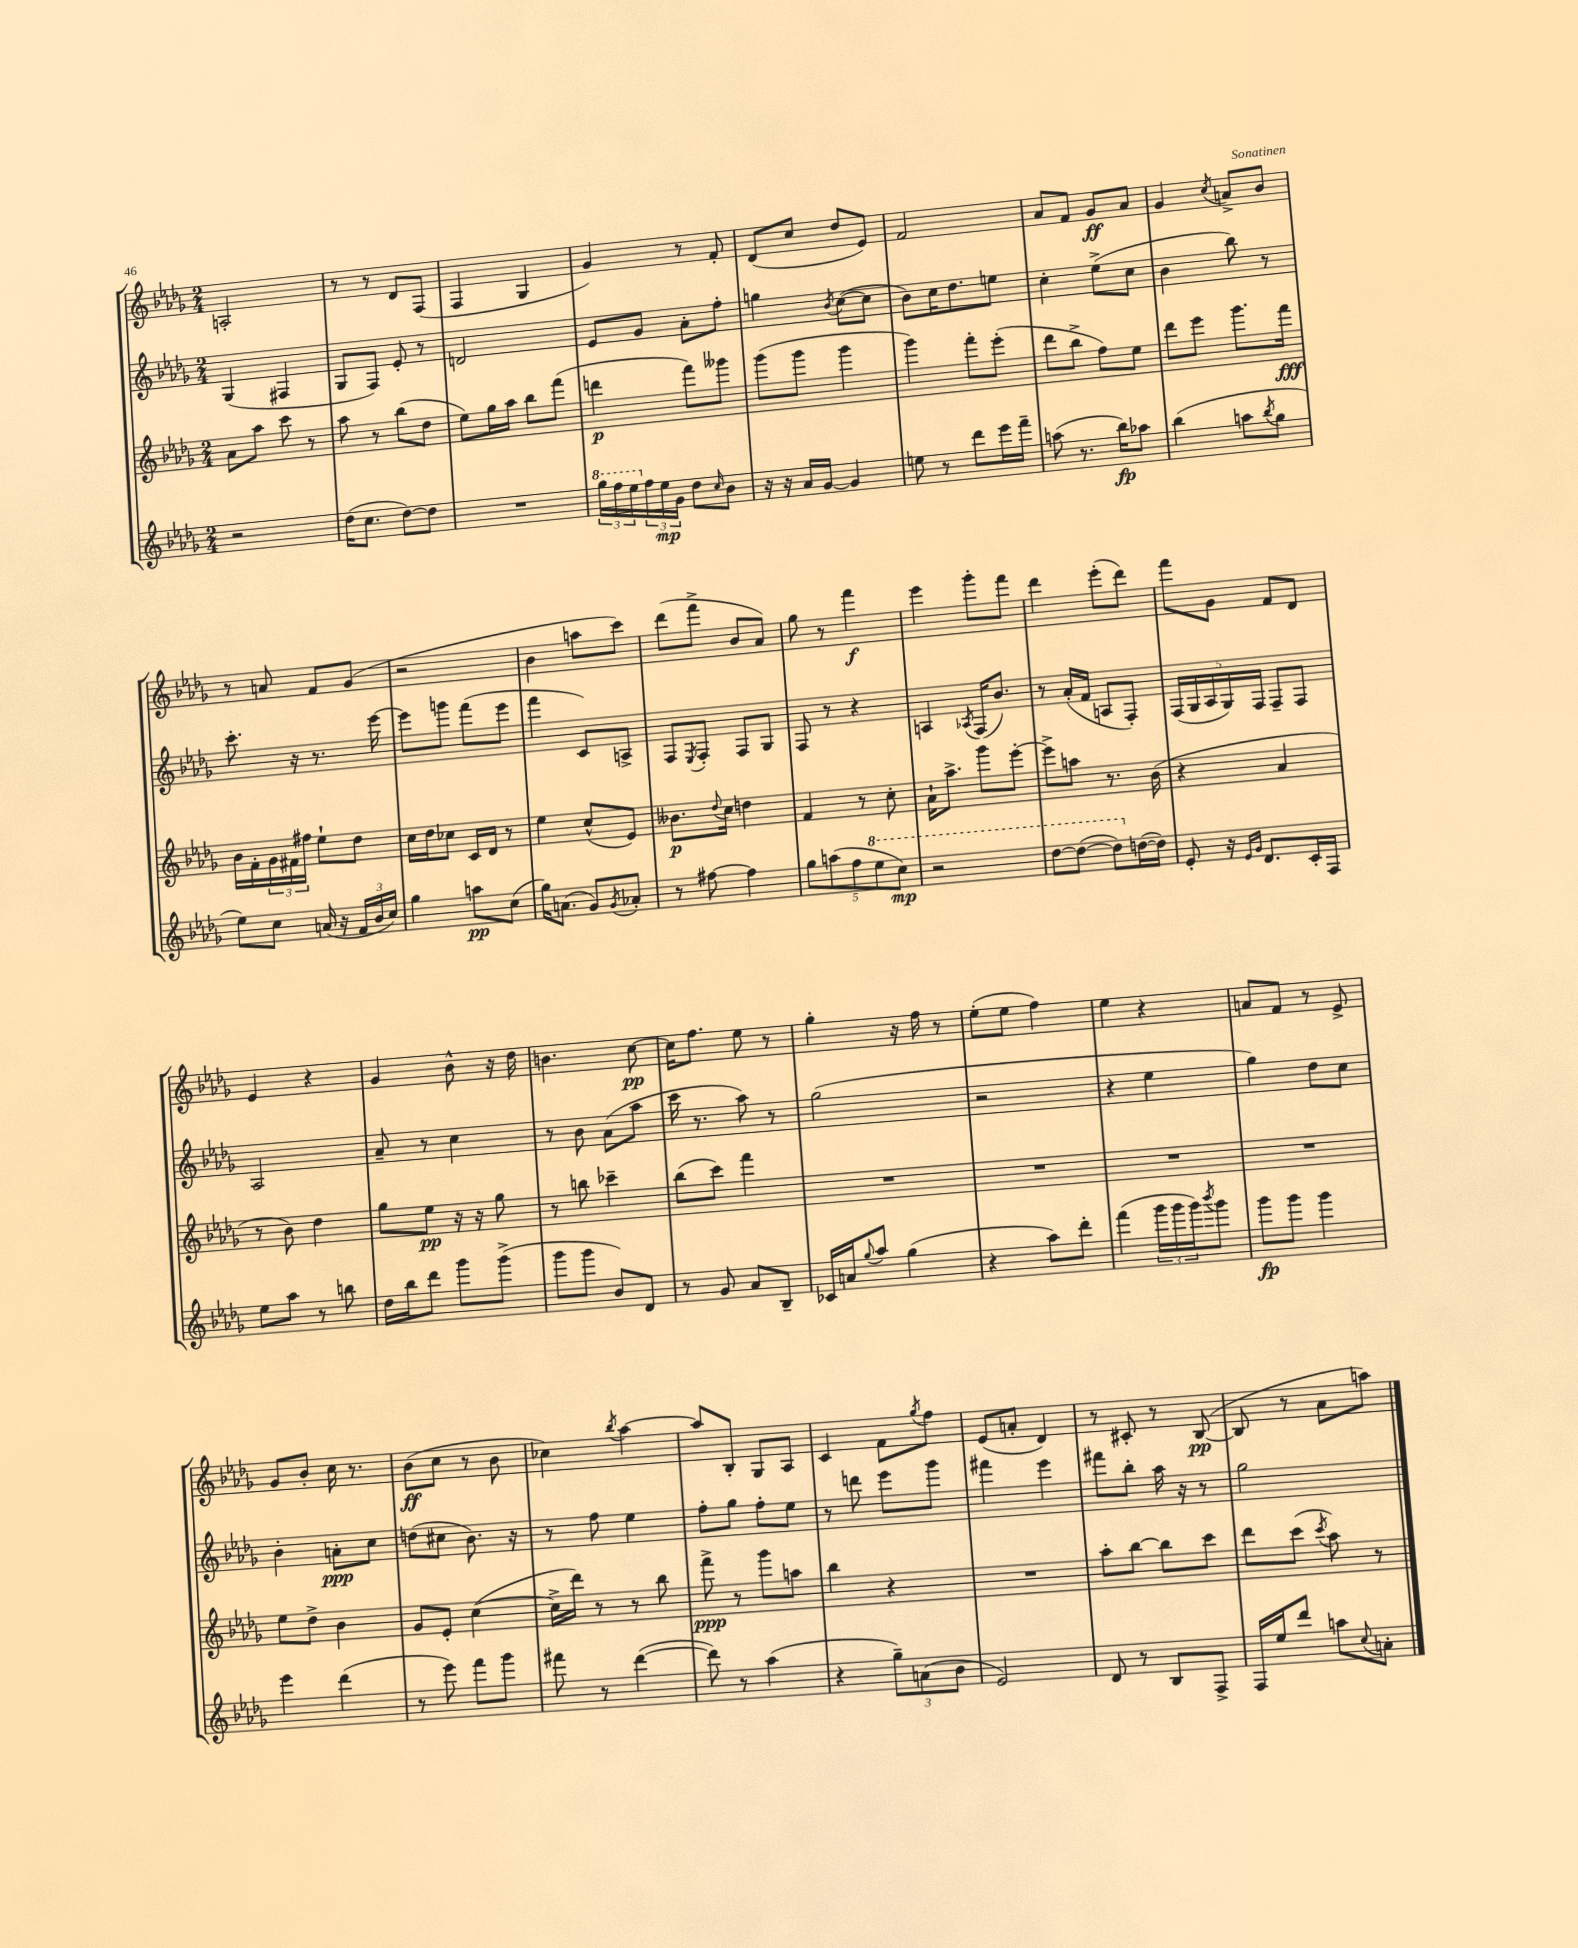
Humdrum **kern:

**kern	**dynam	**kern	**dynam	**kern	**dynam	**kern	**dynam
*part4	*part4	*part3	*part3	*part2	*part2	*part1	*part1
*staff4	*staff4	*staff3	*staff3	*staff2	*staff2	*staff1	*staff1
*clefG2	*	*clefG2	*	*clefG2	*	*clefG2	*
*k[b-e-a-d-g-]	*	*k[b-e-a-d-g-]	*	*k[b-e-a-d-g-]	*	*k[b-e-a-d-g-]	*
*M2/4	*	*M2/4	*	*M2/4	*	*M2/4	*
=132	=132	=132	=132	=132	=132	=132	=132
2r	.	8a-\L	.	(4G-/	.	2An'/	.
.	.	8aa-\J	.	.	.	.	.
.	.	8ccc\	.	4F#X/	.	.	.
.	.	8r	.	.	.	.	.
=133	=133	=133	=133	=133	=133	=133	=133
(16dd-\KL	.	8aa-\	.	8G-/L	.	8r	.
8.cc\J	.	.	.	.	.	.	.
.	.	8r	.	8F/J)	.	8r	.
[8dd-\L)	.	(8bb-\L	.	8e-'/	.	8d-/L	.
8dd-\J]	.	8dd-\J	.	8r	.	(8F/J	.
=134	=134	=134	=134	=134	=134	=134	=134
2r	.	8ee-\L)	.	2dn/	.	4F/	.
.	.	16gg-\L	.	.	.	.	.
.	.	16aa-\JJ	.	.	.	.	.
.	.	8bb-\L	.	.	.	4G-/	.
.	.	(8fff\J	.	.	.	.	.
=135	=135	=135	=135	=135	=135	=135	=135
*8va	*	*	*	*	*	*	*
24ggg-\LL	.	4dddn\	p	8e-/L	.	4g-/)	.
24fff\	.	.	.	.	.	.	.
24eee-\	.	.	.	.	.	.	.
*X8va	*	*	*	*	*	*	*
24ff\	.	.	.	8g-/J	.	.	.
24ee-\	mp	.	.	.	.	.	.
24g-\JJ	.	.	.	.	.	.	.
8dd-\L	.	8fff\L)	.	8a-'\L	.	8r	.
16qqcc/	.	.	.	.	.	.	.
8b-\J	.	8ggg--X\J	.	8ff'\J	.	8f'/	.
=136	=136	=136	=136	=136	=136	=136	=136
16r	.	(8ggg-\L	.	4ggn\	.	(8d-/L	.
16r	.	.	.	.	.	.	.
16a-/LL	.	8ggg-\J	.	.	.	8cc/J	.
[16g-/JJ	.	.	.	.	.	.	.
.	.	.	.	8qb-/	.	.	.
4g-/]	.	4ggg-\	.	([8cc\L	.	8dd-/L	.
.	.	.	.	8cc\J]	.	8e-/J)	.
=137	=137	=137	=137	=137	=137	=137	=137
8een\	.	4ggg-\)	.	8b-\L)	.	2f/	.
8r	.	.	.	16cc\K	.	.	.
.	.	.	.	8.dd-\	.	.	.
8ddd-\L	.	8fff'\L	.	.	.	.	.
16eee-\L	.	(8eee-'\J	.	8een\J	.	.	.
16fff~\JJ	.	.	.	.	.	.	.
=138	=138	=138	=138	=138	=138	=138	=138
(8aan\	.	8ddd-\L	.	4cc'\	.	8a-/L	.
8.r	.	8bb-^\J	.	.	.	8f/J	.
.	.	8ff\L)	.	(8ee-^\L	.	8g-/L	ff
16bb-\KL)	fp	.	.	.	.	.	.
8aa-X\J	.	8ee-\J	.	8cc\J	.	8a-/J	.
=139	=139	=139	=139	=139	=139	=139	=139
(4bb-\	.	8ddd-\L	.	4b-\	.	4g-/	.
.	.	8eee-\J	.	.	.	.	.
.	.	.	.	.	.	8qcc/	.
8aan\L	.	8.ggg-\L	.	8bb-\)	.	8an^/L	.
8qbb-/	.	.	.	.	.	.	.
8gg-\J	.	.	.	8r	.	8b-/J	.
.	.	16fff\Jk	fff	.	.	.	.
!!LO:LB:g=z
=140	=140	=140	=140	=140	=140	=140	=140
8ee-\L)	.	16b-\LL	.	8.ccc'\	.	8r	.
.	.	16f'\	.	.	.	.	.
8cc\J	.	24g-\	.	.	.	8an/	.
.	.	24f#X\	.	.	.	.	.
.	.	.	.	16r	.	.	.
.	.	24ff#X\JJ	.	.	.	.	.
(16an/	.	8ee-`\L	.	8.r	.	8f/L	.
16r	.	.	.	.	.	.	.
24f/LL	.	8dd-\J	.	.	.	(8g-/J	.
24b-/	.	.	.	.	.	.	.
.	.	.	.	[16eee-\	.	.	.
24cc/JJ)	.	.	.	.	.	.	.
=141	=141	=141	=141	=141	=141	=141	=141
4gg-\	.	16cc\LL	.	8eee-\L]	.	2r	.
.	.	16dd-\J	.	.	.	.	.
.	.	8cc-X\J	.	8gggn\J	.	.	.
8aan\L	pp	16c/LL	.	(8fff\L	.	.	.
.	.	16d-/JJ	.	.	.	.	.
(8cc\J	.	8r	.	8eee-\J	.	.	.
=142	=142	=142	=142	=142	=142	=142	=142
16gg-\KL)	.	4ee-\	.	4fff\	.	4b-\	.
(8.an\J	.	.	.	.	.	.	.
8g-/L)	.	(8cc^^/L	.	8c/L)	.	8aan\L	.
8qg-/	.	.	.	.	.	.	.
8a-X'/J	.	8e-/J)	.	8An^/J	.	8ccc\J)	.
=143	=143	=143	=143	=143	=143	=143	=143
8r	.	8.b--X\L	p	8F/L	.	(8ddd-\L	.
.	.	.	.	8qE-/	.	.	.
[8ff#X\	.	.	.	8F'/J	.	8fff^\J	.
.	.	8qqdd-/	.	.	.	.	.
.	.	16cc\Jk	.	.	.	.	.
4ff#\]	.	4ddn\	.	8F/L	.	8b-/L	.
.	.	.	.	8G-/J	.	8a-/J)	.
=144	=144	=144	=144	=144	=144	=144	=144
10gg-\L	.	4f/	.	8F/	.	8gg-\	.
(10aan\	.	.	.	.	.	.	.
.	.	.	.	8r	.	8r	.
10ff\	.	.	.	.	.	.	.
.	.	8r	.	4r	.	4fff\	f
*8va	*	*	*	*	*	*	*
10eee-\	.	.	.	.	.	.	.
.	.	8cc'\	.	.	.	.	.
10ccc\J)	mp	.	.	.	.	.	.
=145	=145	=145	=145	=145	=145	=145	=145
2r	.	16a-`\KL	.	4An/	.	4eee-\	.
.	.	8.aa-^\J	.	.	.	.	.
.	.	.	.	8qA-X/	.	.	.
.	.	8ggg-\L	.	(16F/KL	.	8ggg-'\L	.
.	.	.	.	8.b-/J)	.	.	.
.	.	[8eee-'\J	.	.	.	8fff\J	.
=146	=146	=146	=146	=146	=146	=146	=146
[8ddd-\L	.	8eee-^\L]	.	8r	.	4ddd-\	.
(8ddd-\J_	.	8aan\J	.	(16a-'/LL	.	.	.
.	.	.	.	16f/JJ	.	.	.
8ddd-\L])	.	8.r	.	8An/L	.	(8eee-'\L	.
*X8va	*	*	*	*	*	*	*
([16ddn\L	.	.	.	8F'/J)	.	8ddd-\J)	.
16dd\JJ])	.	(16b-\	.	.	.	.	.
=147	=147	=147	=147	=147	=147	=147	=147
8e-'/	.	4r	.	(20F/LL	.	8fff\L	.
.	.	.	.	20G-/	.	.	.
.	.	.	.	20A-/	.	.	.
16r	.	.	.	.	.	8g-\J	.
.	.	.	.	20G-/)	.	.	.
16qqe-/LL	.	.	.	.	.	.	.
16qqg-/JJ	.	.	.	.	.	.	.
8.d-/L	.	.	.	.	.	.	.
.	.	.	.	20F/JJ	.	.	.
.	.	4a-/	.	8F~/L	.	8f/L	.
16c'/L	.	.	.	8F/J	.	8d-/J	.
16F/JJ	.	.	.	.	.	.	.
!!LO:LB:g=z
=148	=148	=148	=148	=148	=148	=148	=148
8ee-\L	.	8r	.	2A-/	.	4e-/	.
8aa-\J	.	8b-\)	.	.	.	.	.
8r	.	4dd-\	.	.	.	4r	.
8bbn\	.	.	.	.	.	.	.
=149	=149	=149	=149	=149	=149	=149	=149
16dd-\LL	.	8gg-\L	.	8a-~/	.	4g-/	.
16bb-\J	.	.	.	.	.	.	.
8ddd-\J	.	8ee-\J	pp	8r	.	.	.
8ggg-\L	.	16r	.	4cc\	.	8b-^^\	.
.	.	16r	.	.	.	.	.
(8ggg-^\J	.	8gg-\	.	.	.	16r	.
.	.	.	.	.	.	16dd-\	.
=150	=150	=150	=150	=150	=150	=150	=150
8ggg-\L	.	8r	.	8r	.	4.bn\	.
8ggg-\J	.	8bbn\	.	8b-\	.	.	.
8b-/L)	.	4ccc-X~\	.	(8a-\L	.	.	.
8d-/J	.	.	.	8aa-\J	.	[8cc\	pp
=151	=151	=151	=151	=151	=151	=151	=151
8r	.	(8bb-\L	.	16ccc\	.	16cc\KL]	.
.	.	.	.	8.r	.	8.ff\J	.
8g-/	.	8ccc\J)	.	.	.	.	.
8a-/L	.	4fff\	.	8aa-\)	.	8ee-\	.
8B-~/J	.	.	.	8r	.	8r	.
=152	=152	=152	=152	=152	=152	=152	=152
16c-X/LL	.	2r	.	(2gg-\	.	4gg-'\	.
16an/J	.	.	.	.	.	.	.
8qqgg-/	.	.	.	.	.	.	.
8aa-/J	.	.	.	.	.	.	.
(4gg-\	.	.	.	.	.	16r	.
.	.	.	.	.	.	16ff\	.
.	.	.	.	.	.	8r	.
=153	=153	=153	=153	=153	=153	=153	=153
4r	.	2r	.	2r	.	(8ee-'\L	.
.	.	.	.	.	.	8ee-\J	.
8aa-\L)	.	.	.	.	.	4ff\)	.
8ddd-'\J	.	.	.	.	.	.	.
=154	=154	=154	=154	=154	=154	=154	=154
(4fff\	.	2r	.	4r	.	4ee-\	.
24ggg-\LL	.	.	.	4ee-\	.	4r	.
24ggg-\	.	.	.	.	.	.	.
24ggg-\J)	.	.	.	.	.	.	.
8qbbb-/	.	.	.	.	.	.	.
8ggg-\J	.	.	.	.	.	.	.
=155	=155	=155	=155	=155	=155	=155	=155
8ggg-\L	fp	2r	.	4gg-\)	.	8an/L	.
8ggg-\J	.	.	.	.	.	8f/J	.
4ggg-\	.	.	.	8dd-\L	.	8r	.
.	.	.	.	8cc\J	.	8e-^/	.
!!LO:LB:g=z
=156	=156	=156	=156	=156	=156	=156	=156
4eee-\	.	8ee-\L	.	4b-'\	.	8g-/L	.
.	.	8dd-^\J	.	.	.	8b-'/J	.
(4ddd-\	.	4b-\	.	8an'\L	ppp	16cc\	.
.	.	.	.	.	.	8.r	.
.	.	.	.	8cc\J	.	.	.
=157	=157	=157	=157	=157	=157	=157	=157
8r	.	8g-/L	.	(8ddn\L	.	(8b-\L	ff
8eee-\)	.	8e-'/J	.	8cc#X\J	.	8cc\J	.
8fff\L	.	([4cc\	.	8.b-\)	.	8r	.
8ggg-\J	.	.	.	.	.	8b-\	.
.	.	.	.	16r	.	.	.
=158	=158	=158	=158	=158	=158	=158	=158
8fff#X\	.	16cc^\LL]	.	8r	.	4cc-X\)	.
.	.	16ddd-\JJ)	.	.	.	.	.
8r	.	8r	.	8ff\	.	.	.
.	.	.	.	.	.	8qbb-/	.
([4ddd-\	.	8r	.	4ee-\	.	[4aa-\	.
.	.	8bb-\	.	.	.	.	.
=159	=159	=159	=159	=159	=159	=159	=159
8ddd-\])	.	8fff^\	ppp	8ff'\L	.	8aa-/L]	.
8r	.	8r	.	8gg-\J	.	8B-'/J	.
(4aa-\	.	8ggg-\L	.	8ff'\L	.	8G-/L	.
.	.	8aan\J	.	8ee-\J	.	8A-/J	.
=160	=160	=160	=160	=160	=160	=160	=160
4r	.	4bb-\	.	8r	.	4c/	.
.	.	.	.	8dddn\	.	.	.
12gg-~\L)	.	4r	.	8eee-\L	.	8f\L	.
(12an\	.	.	.	.	.	.	.
.	.	.	.	.	.	8qgg-/	.
.	.	.	.	8ggg-\J	.	8ff\J	.
12b-\J	.	.	.	.	.	.	.
=161	=161	=161	=161	=161	=161	=161	=161
2e-/)	.	2r	.	4fff#X\	.	(8e-/L	.
.	.	.	.	.	.	8an'/J	.
.	.	.	.	4eee-\	.	4d-/)	.
=162	=162	=162	=162	=162	=162	=162	=162
8d-/	.	8aa-'\L	.	8fff#X\L	.	8r	.
8r	.	[8bb-\J	.	8bb-'\J	.	8c#X'/	.
8B-/L	.	8bb-\L]	.	16aa-\	.	8r	.
.	.	.	.	16r	.	.	.
8F^/J	.	8ccc\J	.	8r	.	([8B-/	pp
=163	=163	=163	=163	=163	=163	=163	=163
16F/LL	.	8ddd-\L	.	2gg-\	.	8B-/]	.
16ee-/J	.	.	.	.	.	.	.
8ddd-/J	.	(8ccc\J	.	.	.	8r	.
.	.	8qccc/	.	.	.	.	.
8aan\L	.	8aa-\)	.	.	.	8a-\L	.
8qqcc/	.	.	.	.	.	.	.
8an'\J	.	8r	.	.	.	8aan\J)	.
==	==	==	==	==	==	==	==
*-	*-	*-	*-	*-	*-	*-	*-
